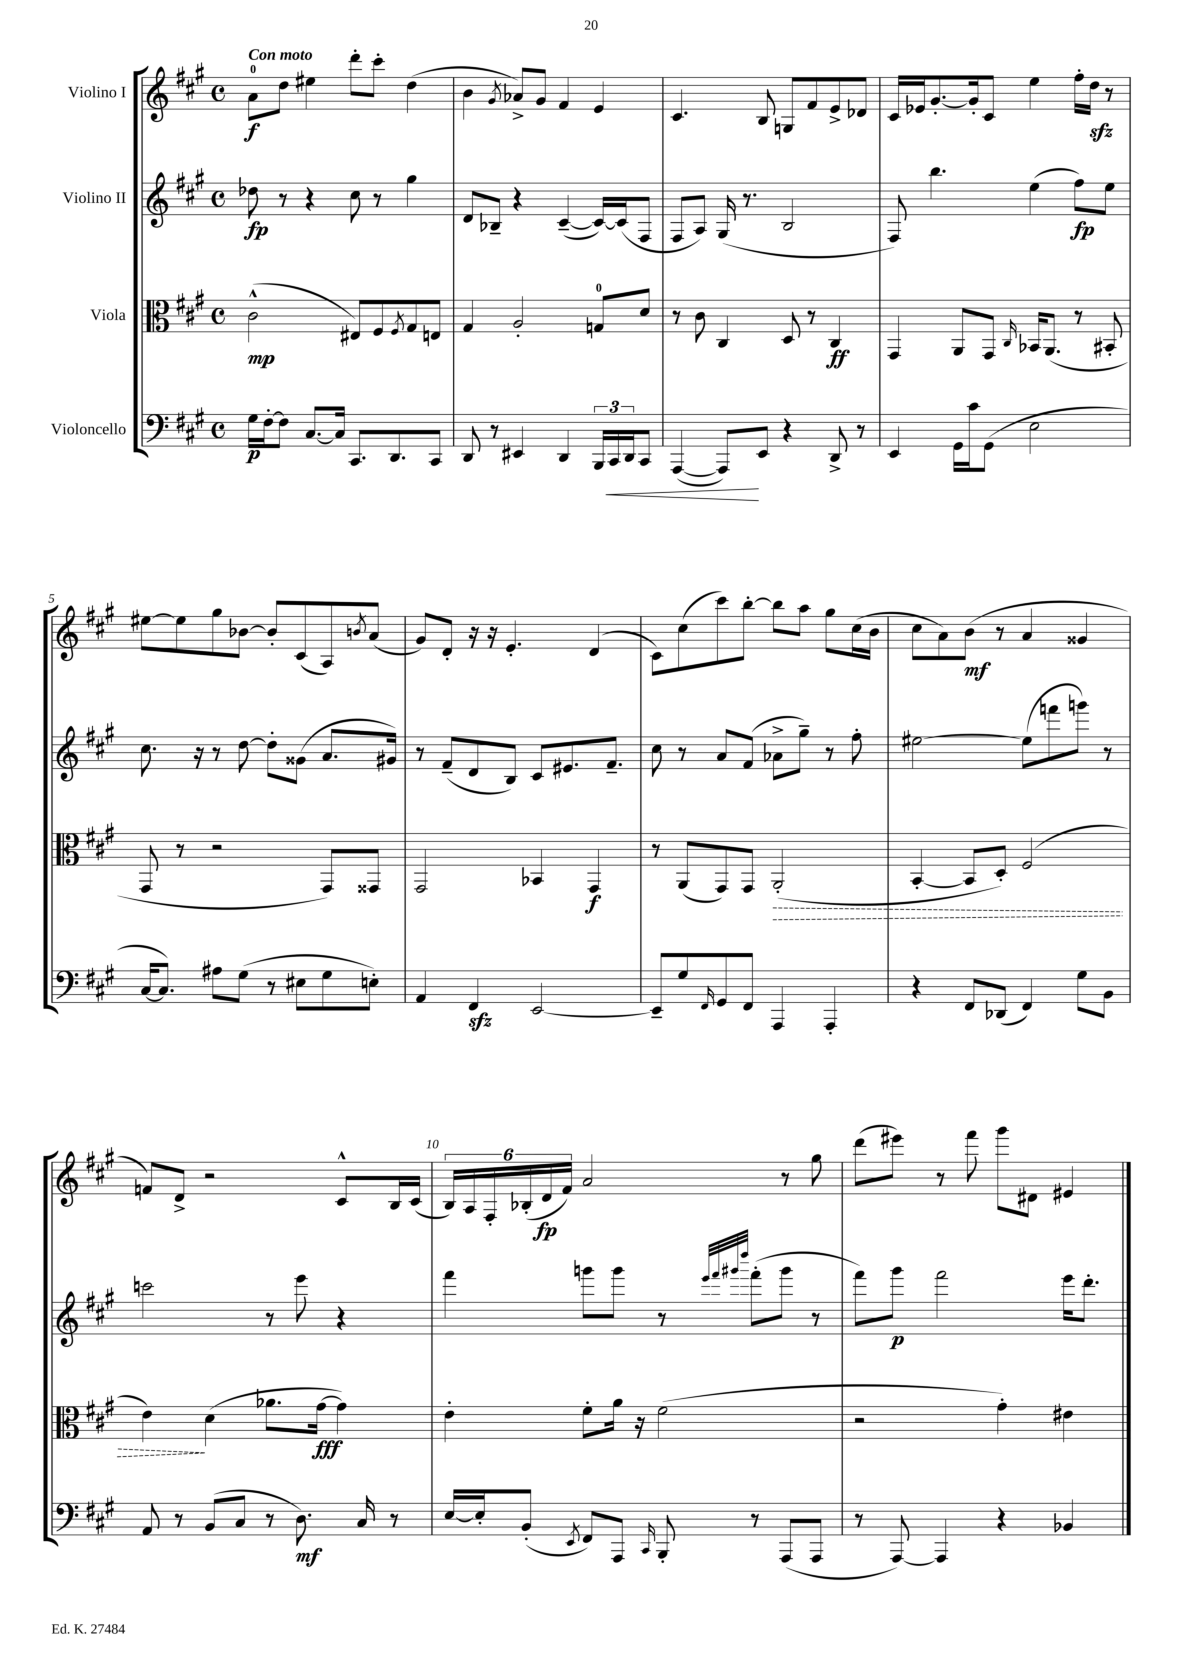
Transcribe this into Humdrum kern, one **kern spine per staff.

**kern	**kern	**kern	**kern
*staff4	*staff3	*staff2	*staff1
*clefF4	*clefC3	*clefG2	*clefG2
*k[f#c#g#]	*k[f#c#g#]	*k[f#c#g#]	*k[f#c#g#]
*M4/4	*M4/4	*M4/4	*M4/4
*met(c)	*met(c)	*met(c)	*met(c)
16G#\LL	(2c#^^\	8dd-\	8a\L
[16F#'\J	.	.	.
8F#\]J	.	8r	8dd\J
[8.C#/L	.	4r	4ee#\
16C#/]Jk	.	.	.
8.CC#/L	8E#/L)	8cc#\	8ddd'\L
.	8F#/	8r	8ccc#'\J
8.DD/	.	.	.
.	8qF#/	.	.
.	8G#/	4gg#\	(4dd\
8CC#/J	8E/J	.	.
=	=	=	=
8DD/	4G#/	8d/L	4b\
8r	.	8B-~/J	.
.	.	.	8qg#/
4EE#/	2A'/	4r	8a-^/L)
.	.	.	8g#/J
4DD/	.	([4c#~/	4f#/
24BBB/LL	8G/L	16c#/_LL)	4e/
24CC#/	.	.	.
.	.	(16c#/]J	.
24DD/J	.	.	.
8CC#/J	8d/J	8F#/J	.
=	=	=	=
([4AAA/	8r	8F#/L	4.c#/
.	8c#\	8A/J)	.
8AAA/]L)	4C#/	(16G#/	.
.	.	8.r	.
8EE/J	.	.	8B/
4r	8D/	2B/	8G/L
.	8r	.	8f#/
8DD^/	4C#/	.	8e^/
8r	.	.	8d-/J
=	=	=	=
4EE/	4GG#/	8F#/)	16c#/LL
.	.	.	16e-/J
.	.	4.bb\	[8.g#'/
16GG#\LL	8AA/L	.	.
16c#\J	.	.	16g#'/]k
(8GG#\J	8GG#/J	.	8c#/J
.	16qqC#/	.	.
2E\	16BB-/LK	(4ee\	4ee\
.	(8.AA/J	.	.
.	8r	8ff#\L)	16ff#'\LL
.	.	.	16dd\JJ
.	8BB#'/	8ee\J	8r
=	=	=	=
[16C#/LK	8GG#/	8.cc#\	[8ee#\L
8.C#/]J)	.	.	.
.	8r	.	8ee#\]
.	.	16r	.
8A#\L	2r	8r	8gg#\
(8G#\J	.	[8dd\	[8b-\J
8r	.	8dd'\]L	8b-'/]L
8E#\L	.	(8g##\J	(8c#/
8G#\	8GG#/L)	8.a/L	8A/)
.	.	.	8qb/
8E'\J)	8GG##/J	.	(8a/J
.	.	16g#/Jk)	.
=	=	=	=
4AA/	2GG#/	8r	8g#/L)
.	.	(8f#~/L	8d'/J
4FF#/	.	8d/	16r
.	.	.	16r
.	.	8B/J)	4.e'/
[2EE/	4BB-/	8c#/L	.
.	.	8.e#/	.
.	4GG#/	.	(4d/
.	.	8.f#~/J	.
=	=	=	=
8EE~/]L	8r	8cc#\	8c#\L)
8G#/	(8AA/L	8r	(8cc#\
16qqFF#/	.	.	.
8GG#/	8GG#/)	8a/L	8ccc#\)
8FF#/J	8GG#/J	(8f#/J	[8bb'\J
4AAA/	(2AA'/	8a-^\L	8bb\]L
.	.	8gg#~\J)	8aa\J
4AAA'/	.	8r	8gg#\L
.	.	8ff#'\	(16cc#\L
.	.	.	16b\JJ
=	=	=	=
4r	[4BB'/	[2ee#\	8cc#\L
.	.	.	8a\)
8FF#/L	8BB/]L	.	(8b\J
(8DD-/J	8D'/J)	.	8r
4FF#/)	(2F#/	(8ee#\]L	4a/
.	.	8fff\	.
8G#\L	.	8ggg\J)	4g##/
8BB\J	.	8r	.
=	=	=	=
8AA/	4e\)	2ccc\	8f/L)
8r	.	.	8d^/J
(8BB/L	(4d\	.	2r
8C#/J	.	.	.
8r	8.a-\L	8r	.
8.D\)	.	8eee\	.
.	[16g#\Jk	.	.
.	4g#\])	4r	8c#^^/L
16C#/	.	.	.
8r	.	.	16B/L
.	.	.	(16c#/JJ
=	=	=	=
[16E/LL	4e'\	4fff#\	24B/LL)
.	.	.	24A/
16E'/]J	.	.	.
.	.	.	24F#'/
(8BB'/J	.	.	(24B-'/
.	.	.	24d/
.	.	.	24f#/JJ)
8qEE/	.	.	.
8FF#/L)	8f#'\L	8ggg\L	2a/
8AAA/J	16a\Jk	8ggg\J	.
.	16r	.	.
16qqCC#/	.	.	.
8BBB'/	(2f#\	8r	.
.	.	32qqeee/LLL	.
.	.	32qqfff#/	.
.	.	32qqggg#/	.
.	.	32qqdddd/JJJ	.
8r	.	(8fff#'\L	.
(8AAA/L	.	8ggg#\J	8r
8AAA/J	.	8r	8gg#\
=	=	=	=
8r	2r	8fff#\L)	(8ddd\L
[8AAA/)	.	8ggg#\J	8eee#\J)
4AAA/]	.	2fff#\	8r
.	.	.	8fff#\
4r	4g#'\)	.	8ggg#\L
.	.	.	8d#\J
4BB-/	4e#\	16eee\LK	4e#/
.	.	8.ddd'\J	.
==	==	==	==
*-	*-	*-	*-
